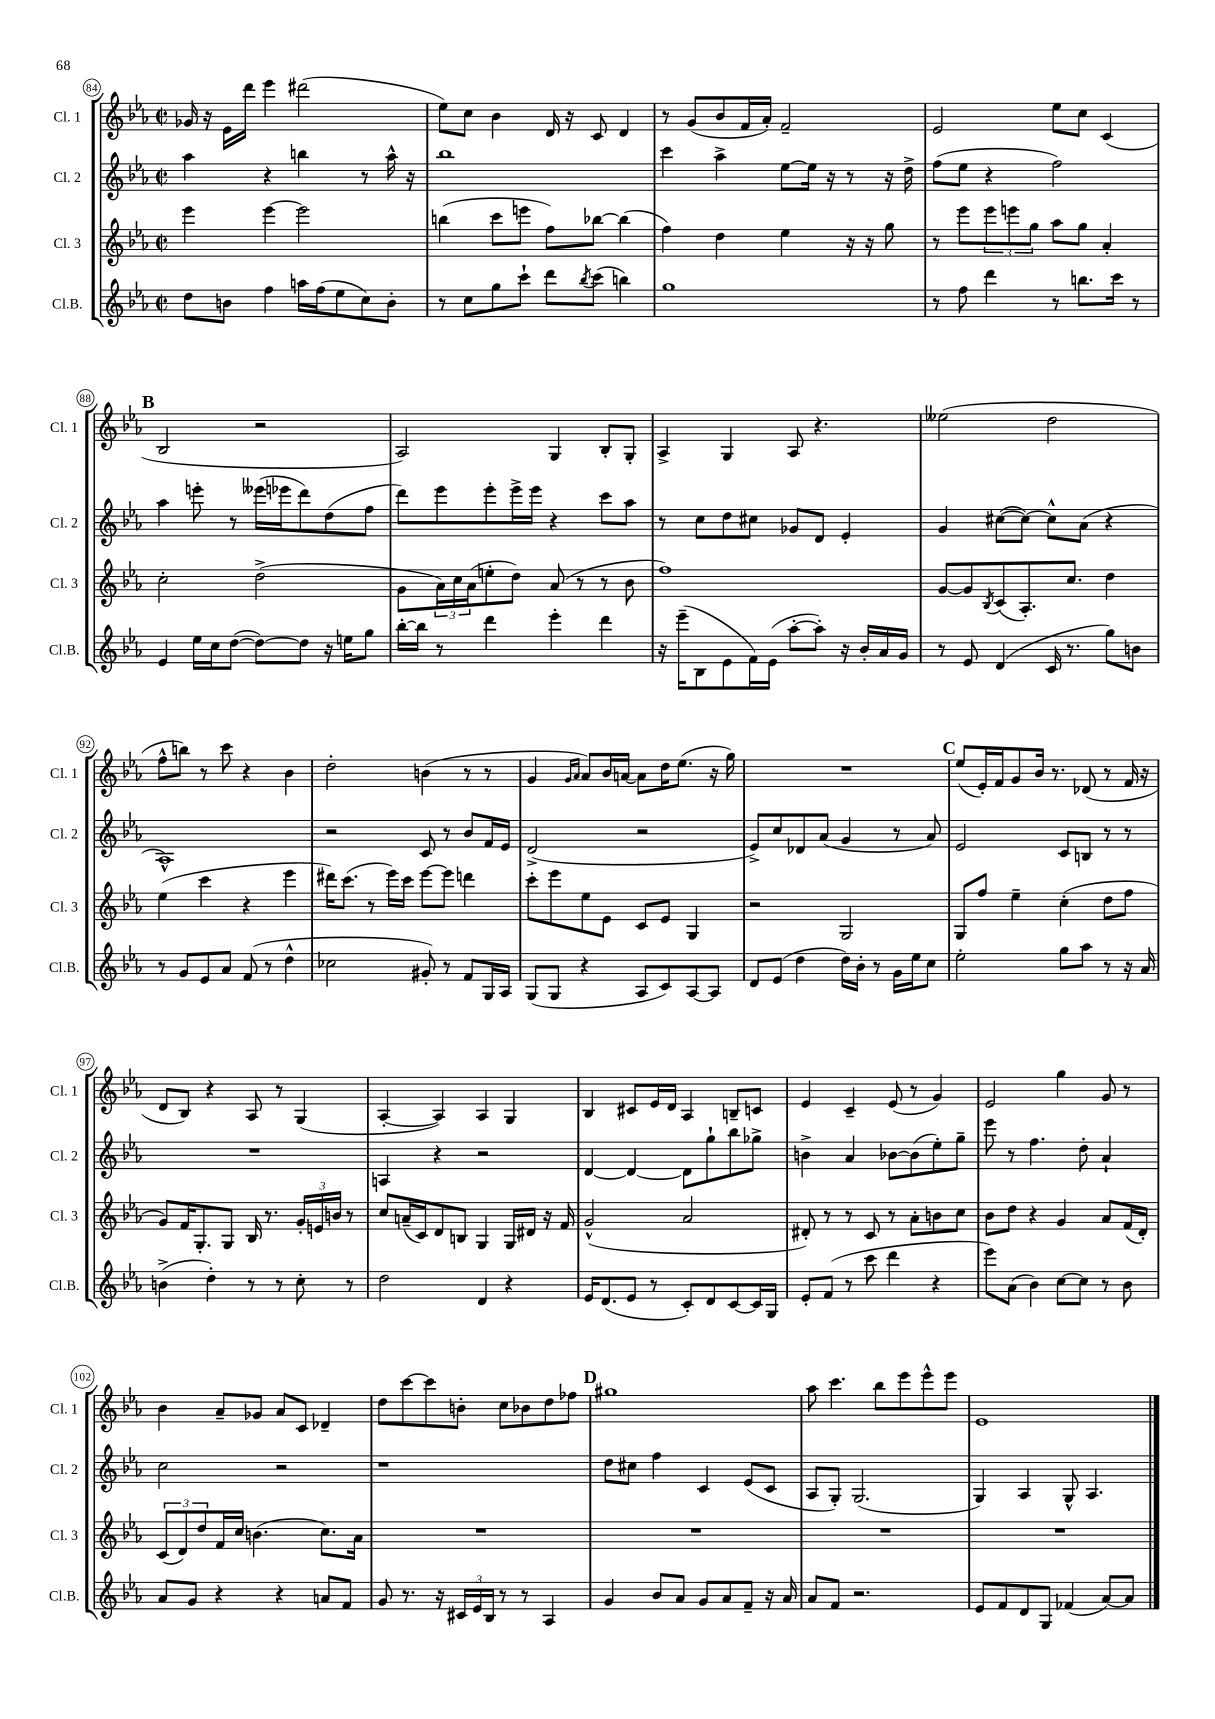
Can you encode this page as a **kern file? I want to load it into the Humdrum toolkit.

**kern	**kern	**kern	**kern
*staff4	*staff3	*staff2	*staff1
*clefG2	*clefG2	*clefG2	*clefG2
*k[b-e-a-]	*k[b-e-a-]	*k[b-e-a-]	*k[b-e-a-]
*M2/2	*M2/2	*M2/2	*M2/2
*met(c|)	*met(c|)	*met(c|)	*met(c|)
8dd	4eee-	4aa-	16g-
.	.	.	16r
8b	.	.	16e-
.	.	.	16ddd
4ff	[4eee-	4r	4eee-
16aa	2eee-]	4bb	(2ddd#
(16ff	.	.	.
8ee-	.	.	.
8cc)	.	8r	.
8b'	.	16aa-^^	.
.	.	16r	.
=	=	=	=
8r	(4bb	1bb-	8ee-)
8cc	.	.	8cc
8gg	8ccc	.	4b-
8ccc`	8eee	.	.
8ddd	8ff)	.	16d
.	.	.	16r
8qbb-	.	.	.
(8ccc	[8bb-	.	8c
4bb)	(4bb-]	.	4d
=	=	=	=
1gg	4ff)	4ccc	8r
.	.	.	(8g
.	4dd	4aa-^	8b-
.	.	.	16f
.	.	.	16a-')
.	4ee-	[8ee-	2f~
.	.	16ee-]	.
.	.	16r	.
.	16r	8r	.
.	16r	.	.
.	8gg	16r	.
.	.	16dd^	.
=	=	=	=
8r	8r	(8ff	2e-
8ff	8eee-	8ee-	.
4ddd	12eee-	4r	.
.	12eee	.	.
.	12gg	.	.
8r	8aa-	2ff)	8ee-
8.bb	8gg	.	8cc
.	4a-'	.	(4c
16ccc	.	.	.
8r	.	.	.
=	=	=	=
4e-	2cc'	4aa-	2B-
16ee-	.	8eee'	.
16cc	.	.	.
([8dd	.	8r	.
8dd_)	(2dd^	(16eee--	2r
.	.	16eee-	.
8dd]	.	8ddd)	.
16r	.	(8dd	.
16ee	.	.	.
8gg	.	8ff	.
=	=	=	=
[16bb-'	8g	8ddd)	2A-)
16bb-]	.	.	.
8r	24a-)	8eee-	.
.	24cc	.	.
.	(24a-	.	.
4ddd	8ee'	8eee-'	.
.	8dd)	16eee-^	.
.	.	16eee-	.
4eee-'	(8a-	4r	4G
.	8r	.	.
4ddd	8r	8ccc	8B-'
.	8b-	8aa-	8G'
=	=	=	=
16r	1ff)	8r	4A-^
(16eee-~	.	.	.
8B-	.	8cc	.
8e-	.	8dd	4G
16f)	.	8cc#	.
(16e-	.	.	.
[8aa-'	.	8g-	8A-
8aa-'])	.	8d	4.r
16r	.	4e-'	.
16b-'	.	.	.
16a-	.	.	.
16g	.	.	.
=	=	=	=
8r	[8g	4g	(2ee--
8e-	8g]	.	.
.	8qB-	.	.
(4d	(8c	([8cc#	.
.	8.A-')	8cc#_)	.
16c	.	8cc#^^]	2dd
8.r	8.cc	.	.
.	.	(8a-	.
8gg)	4dd	4r	.
8b	.	.	.
=	=	=	=
8r	(4ee-	1A-^^)	8ff^^
8g	.	.	8bb)
8e-	4ccc	.	8r
8a-	.	.	8ccc
(8f	4r	.	4r
8r	.	.	.
4dd^^	4eee-	.	4b-
=	=	=	=
2cc-	16ddd#)	2r	2dd'
.	(8.ccc	.	.
.	8r	.	.
.	16eee-)	.	.
.	16ccc	.	.
8g#')	[8eee-	8c	(4b
8r	8eee-]	8r	.
8f	4ddd	8b-	8r
16G	.	16f	8r
16A-	.	16e-	.
=	=	=	=
(8G	8ccc'	(2d^	4g
8G	8eee-	.	.
.	.	.	16qqg
.	.	.	16qqa-
4r	8ee-	.	8a-)
.	8e-	.	16b-
.	.	.	[16a
8A-	8c	2r	8a]
8c)	8e-	.	16dd
.	.	.	(8.ee-
[8A-	4G	.	.
8A-]	.	.	16r
.	.	.	16gg)
=	=	=	=
8d	2r	8e-^)	1r
(8e-	.	8cc	.
4dd	.	8d-	.
.	.	(8a-	.
16dd)	2G	4g	.
16b-'	.	.	.
8r	.	.	.
16g	.	8r	.
16ee-	.	.	.
8cc	.	8a-)	.
=	=	=	=
2ee-'	8G	2e-	(8ee-
.	8ff	.	16e-')
.	.	.	16f
.	4ee-~	.	8g
.	.	.	16b-
.	.	.	8.r
8gg	(4cc'	8c	.
8aa-	.	8B	(8d-
8r	8dd	8r	8r
16r	8ff	8r	16f
16a-	.	.	16r
=	=	=	=
(4b^	8g)	1r	8d
.	16f	.	8B-)
.	8.G'	.	.
4dd')	.	.	4r
.	8G	.	.
8r	16B-	.	8A-
.	8.r	.	.
8r	.	.	8r
8cc'	24g'	.	(4G
.	24e	.	.
.	24b	.	.
8r	8r	.	.
=	=	=	=
2dd	8cc	4A	[4A-'
.	(16a~	.	.
.	16c)	.	.
.	8d	4r	4A-])
.	8B	.	.
4d	4G	2r	4A-
4r	16G	.	4G
.	16d#	.	.
.	16r	.	.
.	16f	.	.
=	=	=	=
16e-	(2g^^	[4d	4B-
(8.d	.	.	.
8e-	.	4d_	8c#
8r	.	.	16e-
.	.	.	16d
8c')	2a-	8d]	4A-
8d	.	8gg`	.
[8c	.	8bb-	8B~
16c]	.	8gg-^	8c
16G	.	.	.
=	=	=	=
8e-'	8d#')	4b^	4e-
(8f	8r	.	.
8r	8r	4a-	4c~
8ccc	8c	.	.
4ddd	8r	[8b-	(8e-
.	8a-'	(8b-]	8r
4r	8b	8ee-')	4g)
.	8cc	8gg~	.
=	=	=	=
8eee-)	8b-	8eee-	2e-
(8a-	8dd	8r	.
4b-)	4r	4.ff	.
[8cc	4g	.	4gg
8cc]	.	8dd'	.
8r	8a-	4a-`	8g
8b-	(16f	.	8r
.	16d')	.	.
=	=	=	=
8a-	(12c	2cc	4b-
.	12d)	.	.
8g	.	.	.
.	12dd	.	.
4r	16f	.	8a-~
.	16cc	.	.
.	(4.b	.	8g-
4r	.	2r	8a-
.	.	.	8c
8a	8.cc)	.	4d-~
8f	.	.	.
.	16a-	.	.
=	=	=	=
8g	1r	1r	8dd
8.r	.	.	[8ccc
.	.	.	8ccc]
16r	.	.	.
24c#	.	.	8b'
24e-	.	.	.
24B-	.	.	.
8r	.	.	8cc
8r	.	.	8b-
4A-	.	.	8dd
.	.	.	8ff-
=	=	=	=
4g	1r	8dd	1gg#
.	.	8cc#	.
8b-	.	4ff	.
8a-	.	.	.
8g	.	4c	.
8a-	.	.	.
8f~	.	(8e-	.
16r	.	8c	.
16a-	.	.	.
=	=	=	=
8a-	1r	8A-	8aa-
8f	.	8G')	4.ccc
2.r	.	(2.G	.
.	.	.	8bb-
.	.	.	8eee-
.	.	.	8eee-^^
.	.	.	8eee-
=	=	=	=
8e-	1r	4G)	1e-
8f	.	.	.
8d	.	4A-	.
8G	.	.	.
(4f-	.	8G^^	.
.	.	4.A-	.
[8a-)	.	.	.
8a-]	.	.	.
==	==	==	==
*-	*-	*-	*-
